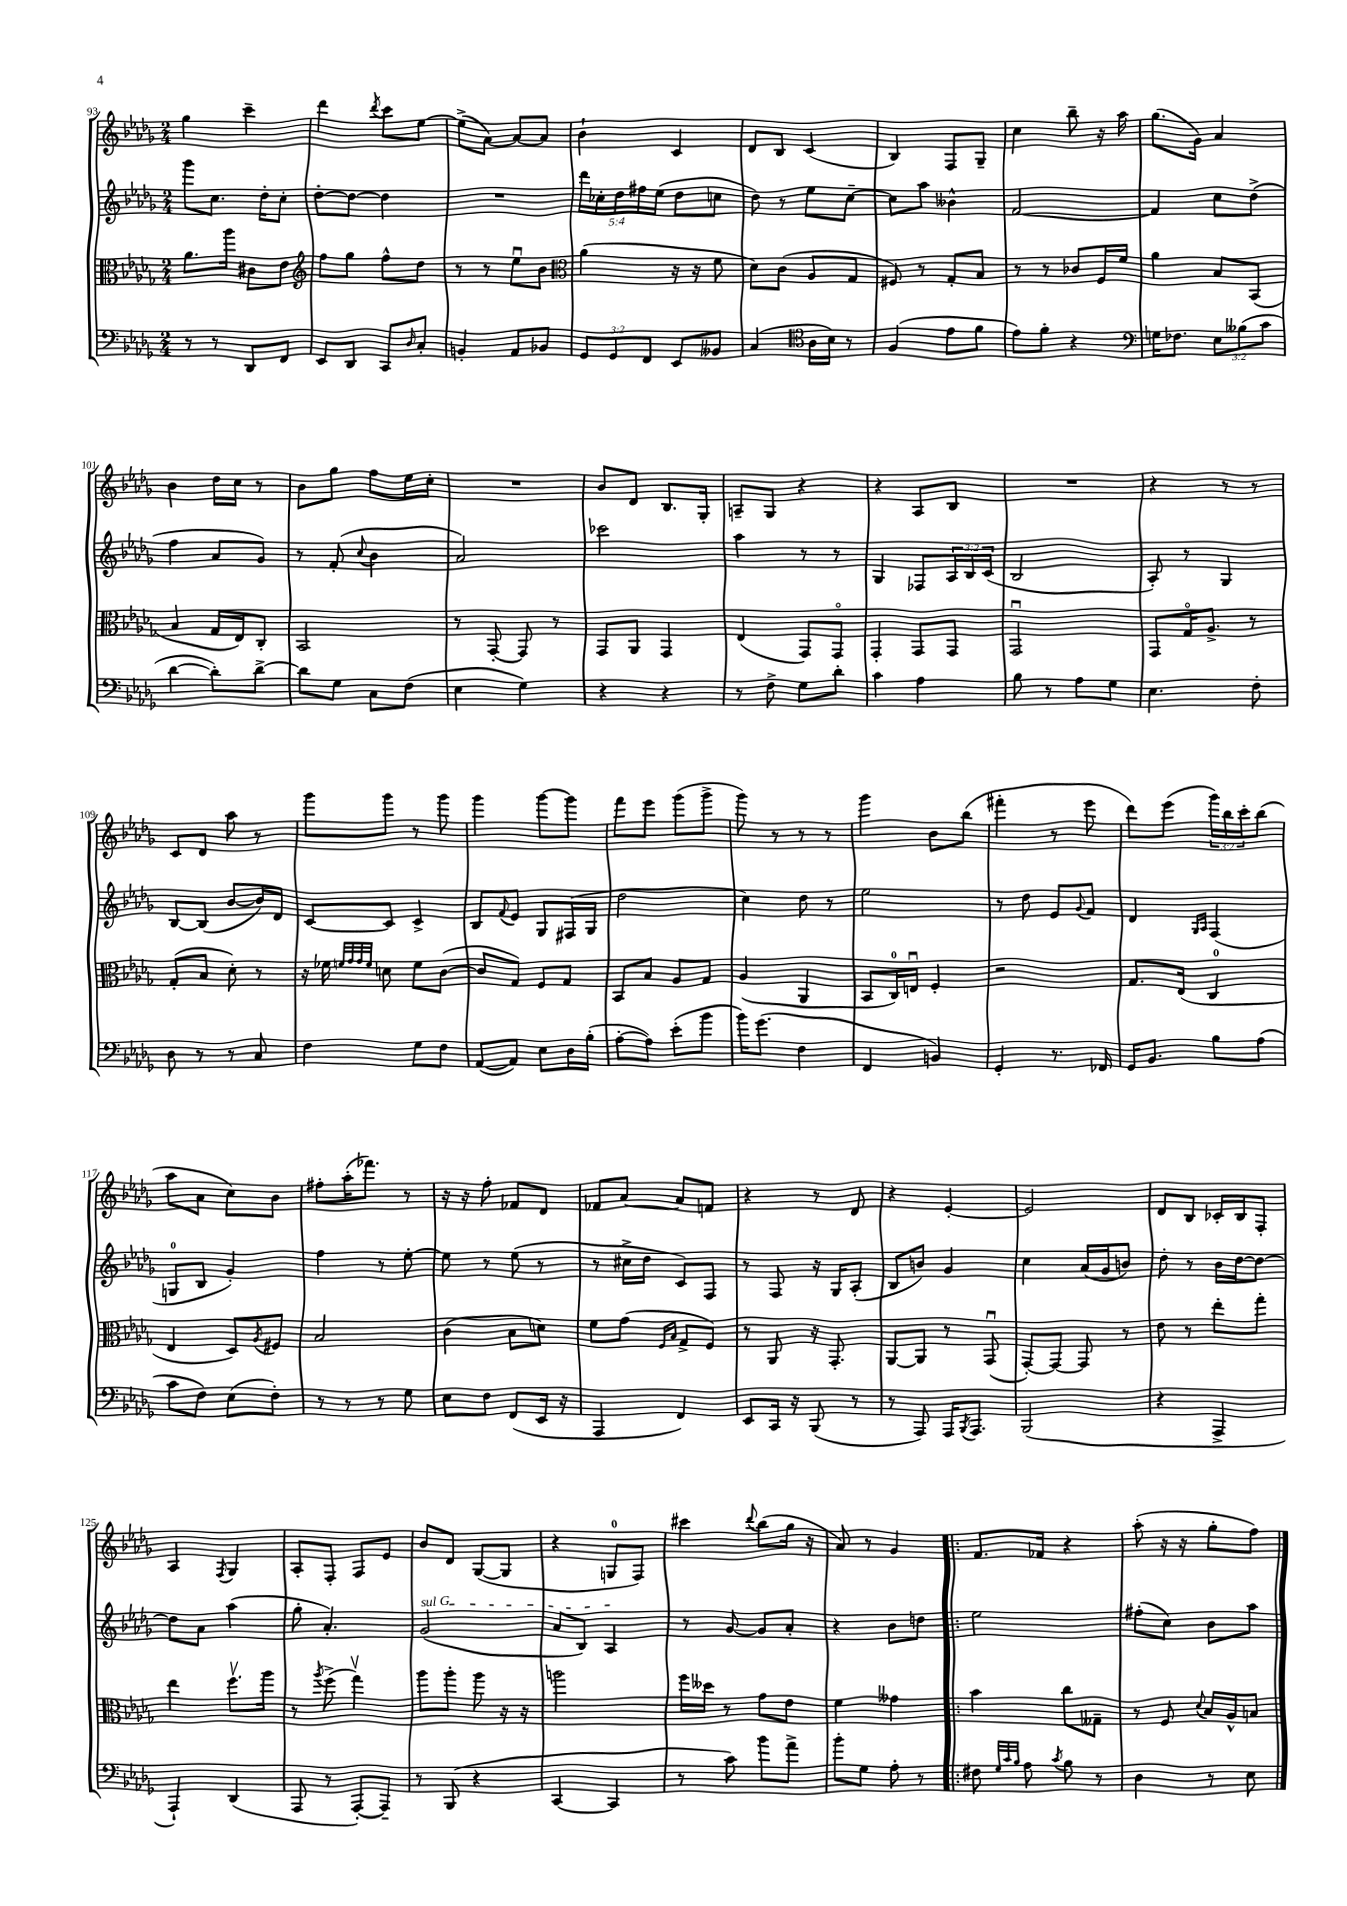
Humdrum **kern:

**kern	**kern	**kern	**kern
*staff4	*staff3	*staff2	*staff1
*clefF4	*clefC3	*clefG2	*clefG2
*k[b-e-a-d-g-]	*k[b-e-a-d-g-]	*k[b-e-a-d-g-]	*k[b-e-a-d-g-]
*M2/4	*M2/4	*M2/4	*M2/4
8r	8.a-	8ggg-	4gg-
8r	.	8.cc	.
.	16aa-	.	.
8DD-	8c#	.	4ccc~
.	.	16dd-'	.
8FF	8e-	8cc'	.
=	=	=	=
*	*clefG2	*	*
8EE-	8ff	[8dd-'	4ddd-
8DD-	8gg-	8dd-_	.
.	.	.	8qddd-
8CC	8ff^^	4dd-]	8ccc
16qqD-	.	.	.
8C'	8dd-	.	[8ee-
=	=	=	=
4BB'	8r	2r	(8ee-^]
.	8r	.	[8a-)
8AA-	8ee-u	.	8a-_
8BB-	8b-	.	8a-]
=	=	=	=
*	*clefC3	*	*
12GG-	(4a-	20ddd-	4b-`
.	.	20cc-'	.
12GG-	.	.	.
.	.	20dd-	.
.	.	20ff#	.
12FF	.	.	.
.	.	(20ee-	.
8EE-	16r	8dd-	4c
.	16r	.	.
8BB--	8f	8cc	.
=	=	=	=
(4C	8d-)	8dd-)	8d-
.	(8c	8r	8B-
*clefC4	*	*	*
16A-	8A-	8ee-	(4c
16B-)	.	.	.
8r	8G-	[8cc~	.
=	=	=	=
(4F	8F#)	8cc]	4B-)
.	8r	8aa-	.
8e-	8G-'	4b--^^	8F
8f	8B-	.	8G-~
=	=	=	=
8e-)	8r	[2f	4cc
8f'	8r	.	.
4r	8c-	.	8bb-~
.	16F	.	16r
.	16f	.	16aa-
=	=	=	=
*clefF4	*	*	*
16G	4a-	4f]	(8.gg-
8.F-	.	.	.
.	.	.	16g-)
12E-	8B-	8cc	4a-
(12B--	.	.	.
.	(8BB-	(8dd-^	.
12c	.	.	.
=	=	=	=
[4d-	4B-	4ff	4b-
8d-'])	16G-	8a-	16dd-
.	16E-)	.	16cc
[8d-^	8C'	8g-)	8r
=	=	=	=
8d-]	2BB-	8r	8b-
8G-	.	(8f'	8gg-
.	.	8qqcc	.
8C	.	4b-	8ff
(8F	.	.	16ee-
.	.	.	16cc'
=	=	=	=
4E-	8r	2a-)	2r
.	[8GG-'	.	.
4G-)	8GG-]	.	.
.	8r	.	.
=	=	=	=
4r	8GG-	2ccc-	8b-
.	8AA-	.	8d-
4r	4GG-	.	8.B-
.	.	.	16G-'
=	=	=	=
8r	(4E-	4aa-	8A~
8F^	.	.	8G-
8G-	8GG-)	8r	4r
8d-'	8GG-o	8r	.
=	=	=	=
4c	4GG-'	4G-	4r
4A-	8GG-	8F-	8A-
.	8GG-	24A-	8B-
.	.	24B-	.
.	.	(24c	.
=	=	=	=
8B-	2GG-u	2B-	2r
8r	.	.	.
8A-	.	.	.
8G-	.	.	.
=	=	=	=
4.E-	8GG-	8A-')	4r
.	16G-o	8r	.
.	8.A-^	.	.
.	.	4G-	8r
8F'	8r	.	8r
=	=	=	=
8D-	(8G-'	[8B-	8c
8r	8B-	(8B-]	8d-
8r	8d-')	[8b-	8aa-
8C	8r	16b-])	8r
.	.	16d-	.
=	=	=	=
4F	16r	[8c	8ggg-
.	16f-	.	.
.	32qqf	.	.
.	32qqg-	.	.
.	32qqg-	.	.
.	32qqf	.	.
.	8d	8c]	8ggg-
8G-	8f	4c^	8r
8F	([8c	.	8ggg-
=	=	=	=
([8AA-	8c]	8B-	4ggg-
.	.	8qqf	.
8AA-])	8G-)	8e-	.
8E-	8F	8G-	[8ggg-
16D-	8G-	(16F#	8ggg-]
(16B-'	.	16G-	.
=	=	=	=
[8A-'	8BB-	2dd-	8fff
8A-])	8B-	.	8eee-
(8e-'	8A-	.	(8ggg-
8b-	8G-	.	8ggg-^
=	=	=	=
16b-)	(4A-	4cc)	8ggg-)
(8.g-	.	.	.
.	.	.	8r
4F	4AA-	8dd-	8r
.	.	8r	8r
=	=	=	=
4FF	8BB-	2ee-	4ggg-
.	16C)	.	.
.	16Eu	.	.
4BB)	4F'	.	8b-
.	.	.	(8bb-
=	=	=	=
4GG-'	2r	8r	4fff#'
.	.	8dd-	.
8.r	.	8e-	8r
.	.	8qqg-	.
.	.	8f	8eee-
16FF-	.	.	.
=	=	=	=
16GG-	8.G-	4d-	8ddd-)
8.BB-	.	.	.
.	.	.	(8eee-
.	(16E-	.	.
.	.	16qqG-	.
.	.	16qqA-	.
8B-	4C	(4F	24ggg-)
.	.	.	24bb-
.	.	.	24ccc'
(8A-	.	.	(8bb-
=	=	=	=
8c	4E-	8G	8aa-
8F)	.	8B-	8a-
(8E-	8D-)	4g-')	8cc)
.	8qA-	.	.
8F')	8F#	.	8b-
=	=	=	=
8r	2B-	4ff	8ff#'
8r	.	.	(16aa-'
.	.	.	8.fff-)
8r	.	8r	.
8G-	.	[8ee-'	8r
=	=	=	=
8E-	(4c	8ee-]	16r
.	.	.	16r
8F	.	8r	8ff'
(8FF	8B-	(8ee-	8f-
16EE-	8d)	8r	8d-
16r	.	.	.
=	=	=	=
4AAA-	8f	8r	8f-
.	(8g-	16cc#^	[8a-
.	.	16dd-	.
.	16qqF	.	.
.	16qqB-	.	.
4FF)	8G-^	8c)	8a-]
.	8F)	8F	8f
=	=	=	=
8EE-	8r	8r	4r
16CC	8AA-	8F	.
16r	.	.	.
(8BBB-	16r	16r	8r
.	8.GG-'	16G-	.
8r	.	(8A-'	8d-
=	=	=	=
8r	[8AA-	8B-	4r
8AAA-)	8AA-]	8b)	.
16AAA-	8r	4g-	[4e-'
8qBBB-	.	.	.
8.AAA-	.	.	.
.	(8GG-u	.	.
=	=	=	=
(2BBB-	[8GG-')	4cc	2e-]
.	8GG-_	.	.
.	8GG-]	(16a-	.
.	.	16g-	.
.	8r	8b)	.
=	=	=	=
4r	8e-	8dd-'	8d-
.	8r	8r	8B-
4AAA-^	8ee-'	16b-	16c-'
.	.	[16dd-	16B-
.	8gg-'	8dd-_	8F'
=	=	=	=
4AAA-`)	4ee-	8dd-]	4A-
.	.	8a-	.
.	.	.	8qF
(4DD-	8.ffv	(4aa-	4G-
.	16aa-	.	.
=	=	=	=
8AAA-	8r	8gg-'	8A-'
.	8qaa-	.	.
8r	(8ff^	4.a-')	8F'
[8AAA-')	4gg-v)	.	8F
8AAA-~]	.	.	8e-
=	=	=	=
8r	8aa-	(2g-	8b-
(8BBB-	8aa-'	.	8d-
4r	8aa-	.	([8G-
.	16r	.	8G-]
.	16r	.	.
=	=	=	=
[4CC	2aa	8a-	4r
.	.	8B-)	.
4CC]	.	4A-	8G
.	.	.	8F)
=	=	=	=
8r	16ff	8r	4ccc#
.	16dd--	.	.
8c)	8r	[8g-	.
.	.	.	8qqddd-
8b-	8g-	8g-]	(8bb-
8a-^	8e-	8a-'	16gg-
.	.	.	16r
=	=	=	=
8b-'	4f	4r	8a-)
8G-	.	.	8r
8A-'	4g--	8b-	4g-
8r	.	8dd	.
=!|:	=!|:	=!|:	=!|:
8F#	4b-	2ee-	8.f
32qqG-	.	.	.
32qqc	.	.	.
32qqB-	.	.	.
8A-	.	.	.
.	.	.	16f-
8qc	.	.	.
8B-	8cc	.	4r
8r	8G--~	.	.
=	=	=	=
4D-	8r	(8ff#'	(8aa-'
.	8F	8cc)	16r
.	.	.	16r
.	8qqd-	.	.
8r	16B-	8b-	8gg-'
.	16A-^^	.	.
8E-	8B	8aa-	8ff)
==	==	==	==
*-	*-	*-	*-
